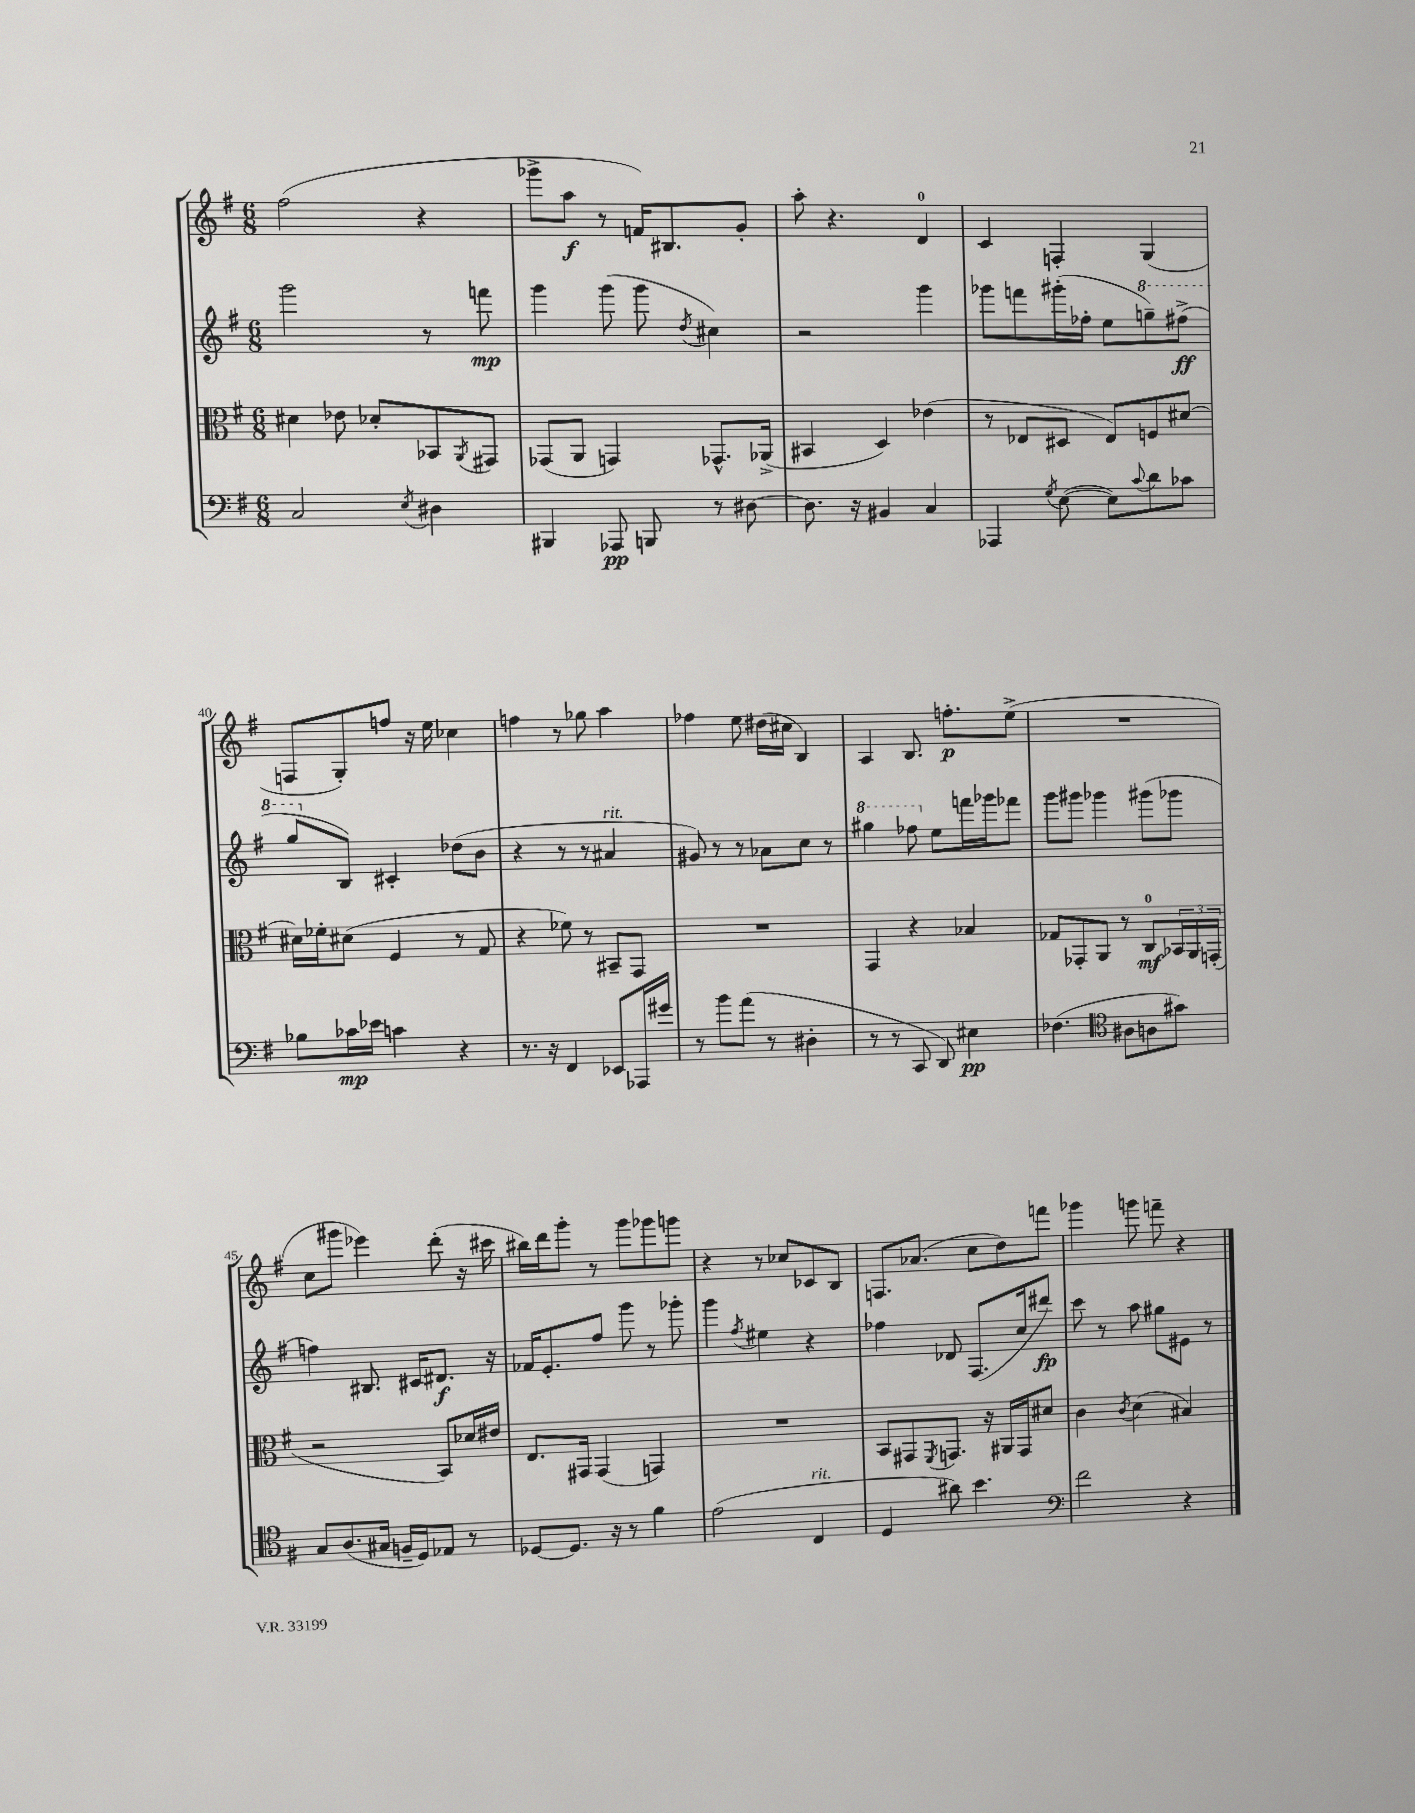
<<
\new StaffGroup <<
\new Staff = "s0" {
    \clef treble \key g \major \numericTimeSignature \time 6/8
    fis''2( r4 |
    ges'''8-> a''8\f r8 f'16) bis8. g'8-. |
    a''8-. r4. d'4-0 |
    c'4 f4-. g4( |
    f8 g8-.) f''8 r16 e''16 ces''4 |
    f''4 r8 ges''8 a''4 |
    fes''4 e''8 dis''16( cis''16 b4) |
    a4 b8. f''8.-.\p e''8->( |
    R2. |
    c''8 gis'''8 ees'''4) d'''8-.( r16 cis'''16 |
    bis''16) d'''16 g'''8-. r8 g'''8 ges'''8 g'''8 |
    r4 r8 ces''8 ces'8 b8 |
    f8. aes'8.( c''8 d''8) f'''8 |
    ges'''4 g'''8 f'''8-- r4 \bar "|." |
}
\new Staff = "s1" {
    \clef treble \key g \major \numericTimeSignature \time 6/8
    g'''2 r8 f'''8\mp |
    g'''4 g'''8( g'''8 \acciaccatura { d''8 } cis''4) |
    r2 g'''4 |
    ges'''8 f'''8 gis'''16-.( fes''16-. e''8 \ottava #1 g'''8--) fis'''8->\ff( |
    g'''8 \ottava #0 b8) cis'4-. des''8( b'8 |
    r4 r8 r8 ais'4^\markup { \italic "rit." } |
    gis'8) r8 r8 aes'8 c''8 r8 |
    \ottava #1 gis'''4 fes'''8 \ottava #0 e''8 f'''16 ges'''16 fes'''8 |
    g'''8 gis'''8 ges'''4 gis'''8( ges'''8 |
    f''4) bis8. cis'16 dis'8.\f r16 |
    fes'16 e'8.-. fis''8 g'''8 r8 ges'''8-. |
    g'''4 \acciaccatura { fis''8 } eis''4 r4 |
    fes''4 des'8 fis8.( c''16 dis'''8\fp) |
    c'''8 r8 a''8 gis''8 eis'8 r8 \bar "|." |
}
\new Staff = "s2" {
    \clef alto \key g \major \numericTimeSignature \time 6/8
    dis'4 ees'8 des'8-. bes,8 \acciaccatura { a,8 } gis,8 |
    ges,8( a,8 g,4) ges,8.-^ aes,16->( |
    bis,4 d4) ees'4( |
    r8 ees8 dis8 ees8) f8 dis'8~ |
    dis'16 fes'16-. dis'8( fis4 r8 g8 |
    r4 fes'8) r8 bis,8-- g,8 |
    R2. |
    g,4 r4 bes4 |
    ges8 ges,8-. a,8 r8 c8-0\mf \tuplet 3/2 { bes,16 a,16 g,16-.( } |
    r2 b,8) des'16 eis'16 |
    e8. gis,16 gis,4( g,4) |
    R2. |
    b,8 gis,8 \acciaccatura { fis,8 } g,8. r16 ais,16 g,16 dis'8 |
    c'4 \acciaccatura { c'8 } d'4( bis4) \bar "|." |
}
\new Staff = "s3" {
    \clef bass \key g \major \numericTimeSignature \time 6/8
    c2 \acciaccatura { e8 } dis4 |
    bis,,4 aes,,8\pp b,,8 r8 dis8~ |
    dis8. r16 bis,4 c4 |
    aes,,4 \acciaccatura { g8 } e8~( e8) \appoggiatura { c'8 } d'8 ces'8 |
    bes8 ces'16\mp ees'16 c'4 r4 |
    r8. r16 fis,4 ees,8 aes,,16 gis'16 |
    r8 b'8 a'8( r8 dis4-. |
    r8 r8 c,8 d,8) eis4\pp |
    fes4.( \clef tenor ais8 a8 gis'8) |
    g8 a8.( gis16 f16-- d16) ees8 r8 |
    des8~ des8. r16 r8 fis'4 |
    e'2( c4^\markup { \italic "rit." } |
    d4 ais'8) b'4. |
    \clef bass fis'2 r4 \bar "|." |
}
>>
>>
\layout { \context { \Score currentBarNumber = #36 \override BarNumber.break-visibility = ##(#f #t #t) barNumberVisibility = #(every-nth-bar-number-visible 5) } }
